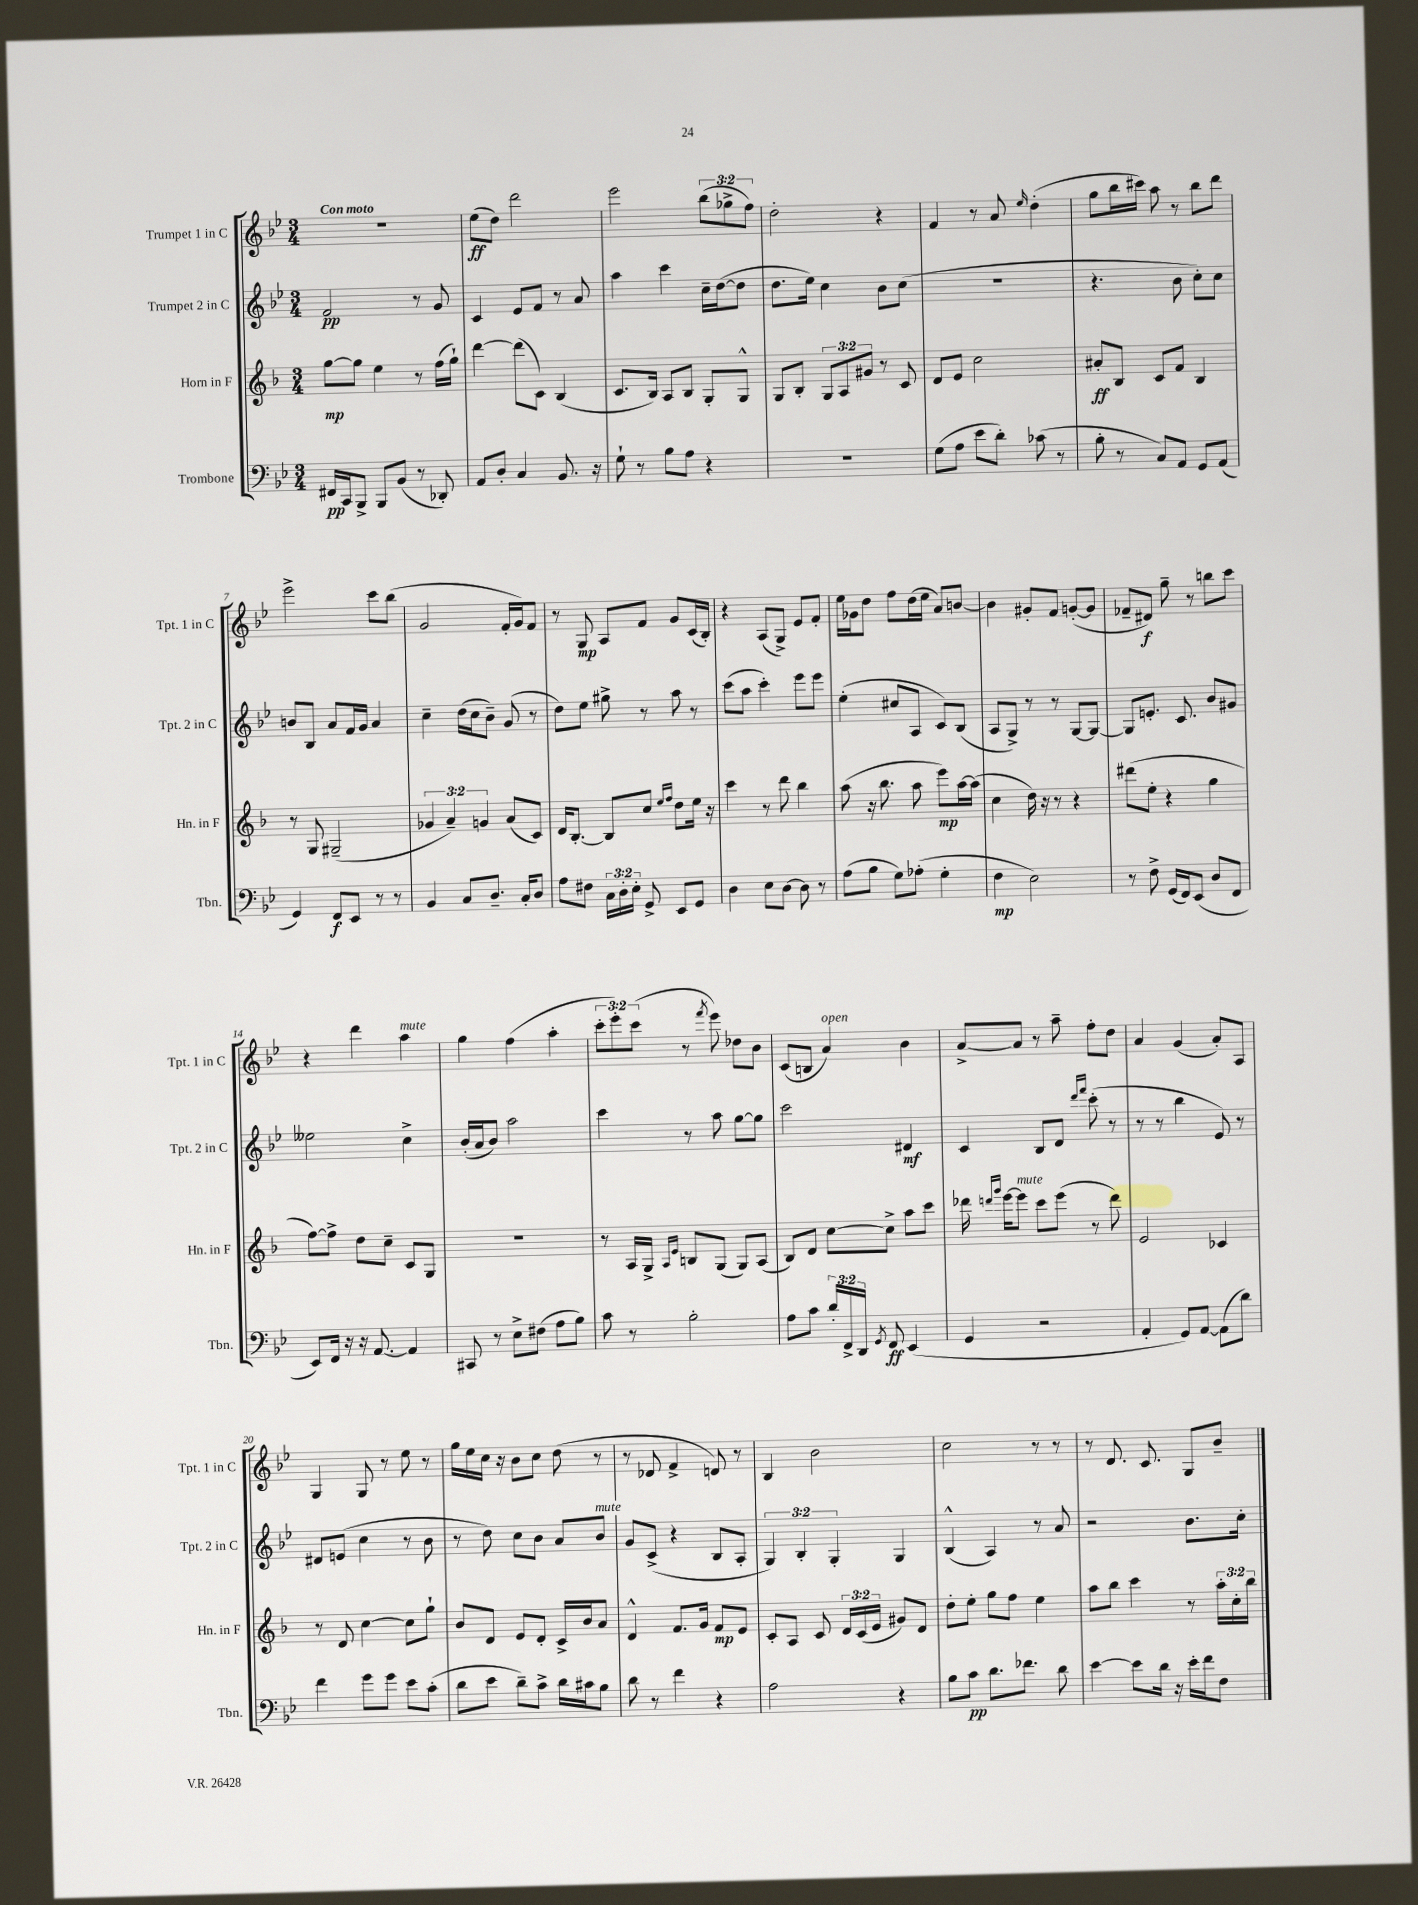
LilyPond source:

<<
\new StaffGroup <<
\new Staff = "s0" \with { instrumentName = "Trumpet 1 in C" shortInstrumentName = "Tpt. 1 in C" } {
    \clef treble \key bes \major \numericTimeSignature \time 3/4 \override Staff.TupletNumber.text = #tuplet-number::calc-fraction-text \tempo "Con moto"
    \autoBeamOff R2. |
    ees''8[\ff( d''8]) d'''2 |
    ees'''2 \tuplet 3/2 { bes''8[( ges''8-> f''8]) } |
    d''2-. r4 |
    f'4 r8 a'8 \grace { ees''16 } d''4-.( |
    g''8[ bes''16 cis'''16]) a''8 r8 bes''8[ d'''8] |
    ees'''2-> c'''8[ bes''8]( |
    g'2 f'16[-. g'16) f'8] |
    r8 g8\mp a8[ f'8] g'8[ c'16( bes16]-.) |
    r4 a8[( g8]->) ees'8[ f'8]-. |
    ees''16[ ges'16 d''8] f''8[ d''16( ees''16] a'8[) b'8]~ |
    b'4 gis'8[-. f'8] g'8[~-.( g'8] |
    fes'8[-- dis'8]\f) g''8-- r8 b''8[ c'''8] |
    r4 d'''4 a''4^\markup { \italic "mute" } |
    g''4 f''4( a''4-. |
    \tuplet 3/2 { c'''8[-. ees'''8-.) c'''8]( } r8 \acciaccatura { f'''8 } ees'''8) des''8[ bes'8] |
    c'8[( b8] a'4^\markup { \italic "open" }) bes'4 |
    a'8[~-> a'8] r8 a''8-- f''8[-. d''8] |
    a'4 g'4( a'8[-.) a8] |
    g4 g8 r8 ees''8 r8 |
    g''16[ ees''16 c''16] r16 bes'8[ c''8] d''8( r8 |
    r8 des'8 f'4-> d'8) r8 |
    bes4 bes'2 |
    c''2 r8 r8 |
    r8 d'8. c'8. g8[ bes'8]-- \bar "|." |
}
\new Staff = "s1" \with { instrumentName = "Trumpet 2 in C" shortInstrumentName = "Tpt. 2 in C" } {
    \clef treble \key bes \major \numericTimeSignature \time 3/4 \override Staff.TupletNumber.text = #tuplet-number::calc-fraction-text
    \autoBeamOff f'2\pp r8 g'8 |
    c'4 ees'8[ f'8] r8 a'8 |
    a''4 c'''4 c''16[-- d''16~( d''8] |
    d''8.[ ees''16]) c''4 bes'8[ c''8]( |
    R2. |
    r4. bes'8 c''8[-.) c''8] |
    b'8[ bes8] a'8[ f'16 g'16] a'4 |
    c''4-- d''16[( c''16 bes'8]--) g'8( r8 |
    d''8[) ees''8] gis''8-> r8 a''8 r8 |
    c'''8[( a''8] c'''4-.) ees'''8[ ees'''8] |
    ees''4-.( cis''8[ a8] c'8[) bes8]( |
    a8[ g8]->) r8 r8 g8[~ g8]~ |
    g8[ e'8.]-. c'8. bes'8[ gis'8] |
    eeses''2 c''4-> |
    bes'16[-.( a'16 bes'8]) a''2 |
    c'''4 r8 a''8 g''8[~ g''8] |
    c'''2 dis'4\mf |
    c'4 bes8[ d'8] \grace { d'''16[ f'''16] } c'''8-.( r8 |
    r8 r8 bes''4 ees'8) r8 |
    dis'8[ e'8]( c''4 r8 bes'8 |
    r8 d''8) c''8[ bes'8] a'8[ bes'8]^\markup { \italic "mute" } |
    g'8[ c'8]->( r4 bes8[ a8]-. |
    \tuplet 3/2 { g4) bes4-. g4-. } g4 |
    bes4-^( a4) r8 a'8 |
    r2 bes'8.[ c''16]-. \bar "|." |
}
\new Staff = "s2" \with { instrumentName = "Horn in F" shortInstrumentName = "Hn. in F" } {
    \clef treble \key f \major \numericTimeSignature \time 3/4 \override Staff.TupletNumber.text = #tuplet-number::calc-fraction-text
    \autoBeamOff g''8[~\mp g''8] e''4 r8 f''16[( g''16]-!) |
    d'''4~ d'''8[( c'8]) bes4( |
    c'8.[ bes16]) a8[ bes8] g8[-. g8]-^ |
    g8[ bes8]-. \tuplet 3/2 { g8[ a8 gis'8] } r8 c'8 |
    d'8[ e'8] c''2 |
    ais'8[-.\ff bes8] c'8[ f'8] bes4 |
    r8 g8 gis2--( |
    \tuplet 3/2 { ges'4 a'4--) g'4 } a'8[( c'8]) |
    d'16[ bes8.]~-. bes8[ c''8] \grace { e''16[ f''16] } d''8[ e''16] r16 |
    c'''4 r8 d'''8 bes''4 |
    a''8( r16 bes''8. a''8 e'''8[\mp) a''16~ a''16]( |
    c''4 d''16) r16 r8 r4 |
    dis'''8[( e''8]-. r4 g''4 |
    f''8[~) f''8]-> d''8[ c''8]-- c'8[ g8] |
    R2. |
    r8 a16[ g16]-> \grace { a16[ e'16] } b8[ g8]( g8[) a8]( |
    bes8[) d'8] c''8[~ c''8]-> a''8[ c'''8] |
    des'''16 \grace { d'''16[ g'''16] } e'''16[~ e'''8]^\markup { \italic "mute" } c'''8[ e'''8]( r8 d'''8) |
    e'2 ces'4 |
    r8 d'8 c''4~ c''8[ g''8]-! |
    bes'8[ d'8] e'8[ d'8]-. c'16[-> bes'16 a'8] |
    d'4-^ f'8.[ g'16] f'8[\mp e'8] |
    c'8[-. a8] c'8 \tuplet 3/2 { d'16[ c'16( e'16] } gis'8[) d'8] |
    d''8[-. e''8]-. g''8[ f''8] e''4 |
    a''8[ bes''8] c'''4 r8 \tuplet 3/2 { a''16[-. c''16-. bes''16] } \bar "|." |
}
\new Staff = "s3" \with { instrumentName = "Trombone" shortInstrumentName = "Tbn." } {
    \clef bass \key bes \major \numericTimeSignature \time 3/4 \override Staff.TupletNumber.text = #tuplet-number::calc-fraction-text
    \autoBeamOff fis,16[\pp c,16 bes,,8]-> bes,,8[ bes,8]( r8 des,8-.) |
    a,8[ d8]-. c4 bes,8. r16 |
    g8-! r8 bes8[ a8] r4 |
    R2. |
    g8[( a8] ees'8[ d'8]-.) ces'8( r8 |
    bes8-. r8 c8[) a,8] g,8[ a,8]( |
    g,4) f,8[\f ees,8] r8 r8 |
    bes,4 c8[ d8.]-- c16[-. d8] |
    a8[ fis8] \tuplet 3/2 { c16[ d16-. ees16]-. } g,8-> ees,8[ g,8] |
    d4 ees8[ d8]~ d8 r8 |
    a8[( bes8] g8[) aes8]-.( g4-. |
    f4\mp ees2) |
    r8 f8-> g,16[( f,16) ees,8]( d8[ f,8] |
    ees,8[) f,16] r16 r16 a,8.~ a,4 |
    cis,8 r8 ees8[-> fis8]( a8[ bes8]) |
    c'8 r8 bes2-. |
    a8[ c'8] \tuplet 3/2 { d'16[-. f,16-> d,16] } \acciaccatura { g,8 } f,8\ff ees,4( |
    g,4 r2 |
    a,4-. g,8[) a,8]~ a,8[( d'8]) |
    f'4 g'8[ g'8] ees'8[ c'8]-.( |
    d'8[ ees'8] d'8[--) c'8]-> d'16[ cis'16 bes8] |
    d'8 r8 f'4 r4 |
    a2 r4 |
    bes8[ c'8]\pp d'8.[ fes'8.] d'8 |
    ees'4~ ees'8[ d'16] r16 ees'16[-. f'16 f8] \bar "|." |
}
>>
>>
